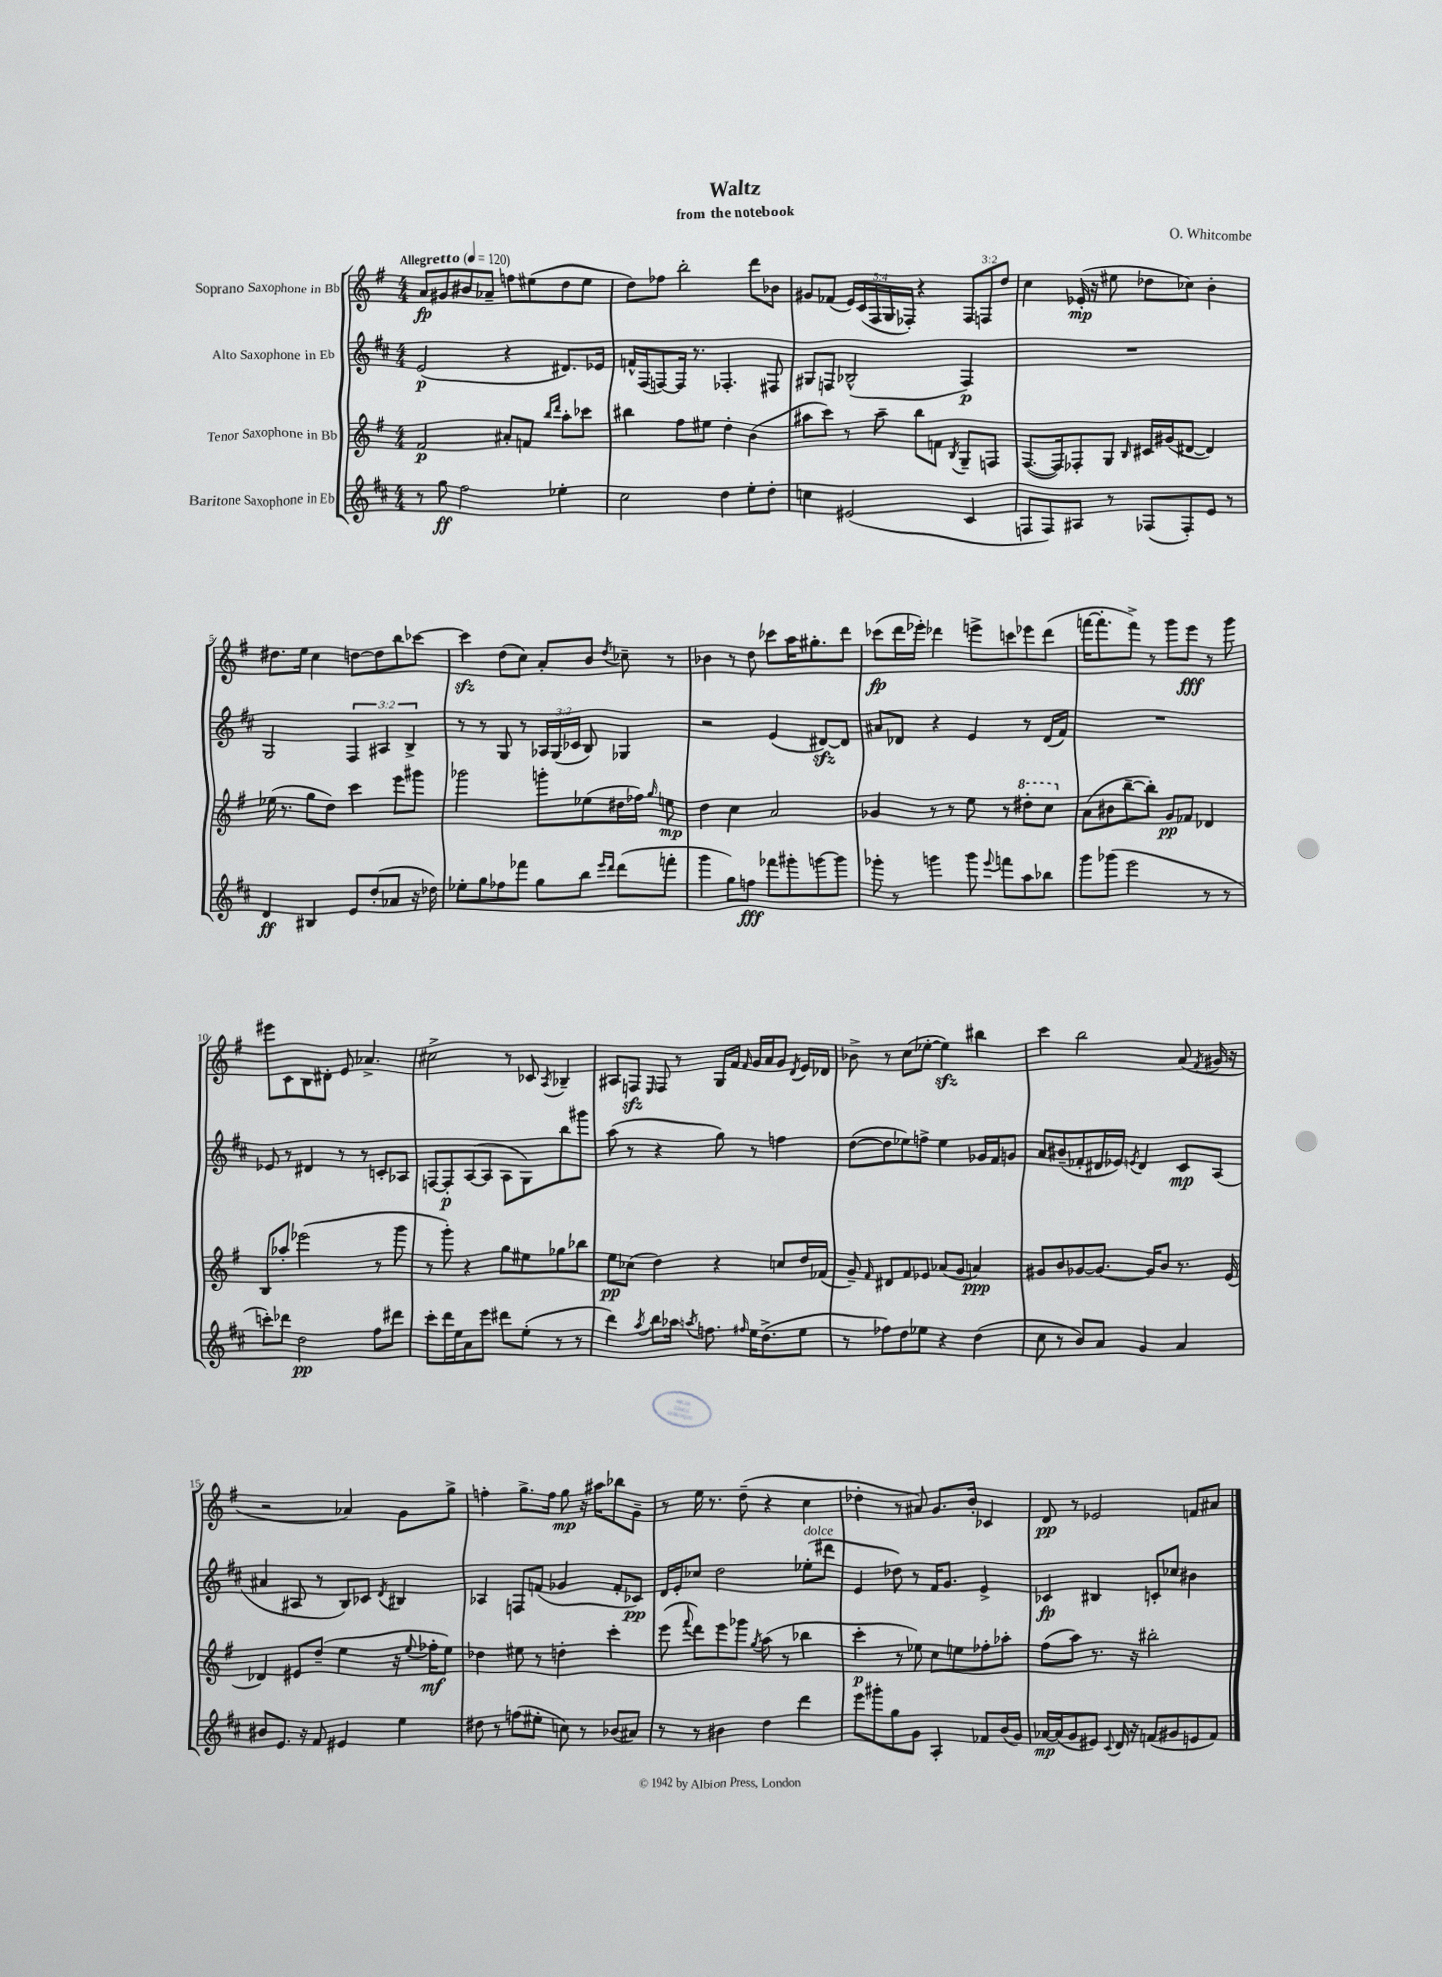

**kern	**dynam	**kern	**dynam	**kern	**dynam	**kern	**dynam
*part4	*part4	*part3	*part3	*part2	*part2	*part1	*part1
*staff4	*staff4	*staff3	*staff3	*staff2	*staff2	*staff1	*staff1
*I"Baritone Saxophone in Eb	*	*I"Tenor Saxophone in Bb	*	*I"Alto Saxophone in Eb	*	*I"Soprano Saxophone in Bb	*
*clefG2	*	*clefG2	*	*clefG2	*	*clefG2	*
*k[f#c#]	*	*k[f#]	*	*k[f#c#]	*	*k[f#]	*
*M4/4	*	*M4/4	*	*M4/4	*	*M4/4	*
*MM120	*	*MM120	*	*MM120	*	*MM120	*
=1	=1	=1	=1	=1	=1	=1	=1
!	!	!	!	!	!	!LO:TX:a:B:t=Allegretto	!
8r	.	2f#/	p	(2e/	p	8a/L	fp
8gg\	ff	.	.	.	.	8g#X/	.
2ff#\	.	.	.	.	.	8b#X/	.
.	.	.	.	.	.	8a-X~/J	.
.	.	8a#X'/L	.	4r	.	8ffn\L	.
.	.	8fn/J	.	.	.	(8ee#X\	.
.	.	16qqbb/LL	.	.	.	.	.
.	.	16qqddd/JJ	.	.	.	.	.
4ee-X'\	.	8aa'\L	.	8.d#X/L)	.	8dd\	.
.	.	8ccc-X\J	.	.	.	8ee#\J	.
.	.	.	.	16e-X/Jk	.	.	.
=2	=2	=2	=2	=2	=2	=2	=2
2cc#\	.	4bb#X\	.	16fn^^/LL	.	8dd\L)	.
.	.	.	.	(16F#/J	.	.	.
.	.	.	.	[8Fn/)	.	8ff-X\J	.
.	.	8ff#\L	.	16F/Jk]	.	2bb'\	.
.	.	.	.	8.r	.	.	.
.	.	8ee#X\J	.	.	.	.	.
4dd\	.	4dd'\	.	4.F-X'/	.	.	.
8ee'\L	.	(4b\	.	.	.	8ddd\L	.
8dd'\J	.	.	.	8F#X/	.	8b-X\J	.
=3	=3	=3	=3	=3	=3	=3	=3
4ccn\	.	8aa#X\L	.	8G#X/L	.	8g#X/L	.
.	.	8ccc\J)	.	8Fn/J	.	(8f-X/J	.
(2e#X/	.	8r	.	(2B-X^^/	.	20e/LL)	.
.	.	.	.	.	.	(20c/	.
.	.	.	.	.	.	20F#/	.
.	.	8aa#~\	.	.	.	.	.
.	.	.	.	.	.	20G/	.
.	.	.	.	.	.	20F-X'/JJ)	.
.	.	8bb\L	.	.	.	4r	.
.	.	8fn\J	.	.	.	.	.
.	.	8qB/	.	.	.	.	.
4c#/	.	8G~/L	.	4F/)	p	12F-/L	.
.	.	.	.	.	.	12Fn/	.
.	.	8Fn/J	.	.	.	.	.
.	.	.	.	.	.	12dd/J	.
=4	=4	=4	=4	=4	=4	=4	=4
8Fn/L	.	([8.F#/L	.	1r	.	4cc\	.
8F/)	.	.	.	.	.	.	.
.	.	16F#/k])	.	.	.	.	.
8A#X/J	.	8F-X'/	.	.	.	(16e-X'/	mp
.	.	.	.	.	.	16r	.
8r	.	8G/J	.	.	.	8ee#X\	.
.	.	16qqB/	.	.	.	.	.
(8F-X/L	.	16c#X/LL	.	.	.	8dd-X\L	.
.	.	(16g#X/J	.	.	.	.	.
8F-'/)	.	[8d#X/J	.	.	.	8cc-X\J)	.
8e/J	.	4d#/])	.	.	.	4b'\	.
8r	.	.	.	.	.	.	.
!!LO:LB:g=z
=5	=5	=5	=5	=5	=5	=5	=5
4d/	ff	(16ee-X\	.	2G/	.	8.dd#X\L	.
.	.	8.r	.	.	.	.	.
.	.	.	.	.	.	16ee\Jk	.
4B#X/	.	8gg\L	.	.	.	4cc\	.
.	.	8dd\J)	.	.	.	.	.
8e/L	.	4ccc\	.	6F#/	.	[8ddn\L	.
(8dd'/	.	.	.	.	.	8dd\]	.
.	.	.	.	6A#X/	.	.	.
8a-X/J	.	8eee\L	.	.	.	8bb\	.
.	.	.	.	6B^/	.	.	.
16r	.	8ggg#X\J	.	.	.	[8ccc-X\J	.
16dd-X\)	.	.	.	.	.	.	.
=6	=6	=6	=6	=6	=6	=6	=6
8ee-X'\L	.	2ggg-X\	.	8r	.	4ccc-zz\]	.
8gg\	.	.	.	8r	.	.	.
8ff-X\	.	.	.	8G/	.	(8dd\L	.
8fff-X\J	.	.	.	8r	.	8cc\J)	.
8gg\L	.	8gggn'\L	.	24A-X/LL	.	8a'/L	.
.	.	.	.	(24G/	.	.	.
.	.	.	.	24c-X/JJ	.	.	.
8bb\J	.	(8ee-X\	.	8B/)	.	8b/J	.
16qqeee/LL	.	.	.	.	.	.	.
16qqddd/JJ	.	.	.	.	.	8qdd/	.
(8ddd\L	.	16dd#X\L	.	4G-X/	.	8cc-X~\	.
.	.	16ff-X\JJ)	.	.	.	.	.
.	.	16qqgg/	.	.	.	.	.
8fffn'\J	.	8een\	mp	.	.	8r	.
=7	=7	=7	=7	=7	=7	=7	=7
4ggg\	.	4dd\	.	2r	.	4b-X\	.
8gg\L)	.	4cc\	.	.	.	8r	.
8ffn\J	fff	.	.	.	.	8dd\	.
8fff-X\L	.	2a/	.	(4e/	.	8ccc-X\L	.
8ggg#X'\	.	.	.	.	.	16aa\K	.
.	.	.	.	.	.	8.gg#X'\	.
[8gggn\	.	.	.	[8d#Xzz/L)	.	.	.
8ggg\J]	.	.	.	8d#/J]	.	8ddd\J	.
=8	=8	=8	=8	=8	=8	=8	=8
8ggg-X'\	.	4g-X/	.	8a#X/L	.	(8ccc-X\L	fp
8r	.	.	.	8d-X/J	.	16ddd\L	.
.	.	.	.	.	.	16eee-X'\JJ)	.
4gggn\	.	8r	.	4r	.	4ddd-X\	.
.	.	8r	.	.	.	.	.
8ggg\	.	8ee\	.	4e/	.	8eeen^\L	.
8qqeee/	.	.	.	.	.	.	.
8fffn\L	.	8r	.	.	.	8cccn\	.
*	*	*8va	*	*	*	*	*
8aa\	.	8ddd#X'\L	.	8r	.	8eee-X\	.
8bb-X\J	.	8ccc\J	.	(16d-/LL	.	(8ddd-\J	.
.	.	.	.	16f#/JJ)	.	.	.
=9	=9	=9	=9	=9	=9	=9	=9
*	*	*X8va	*	*	*	*	*
8ggg\L	.	(8a\L	.	1r	.	[16fffn\KL	.
.	.	.	.	.	.	8.fff'\]	.
(8ggg-X\J	.	8b#X\	.	.	.	.	.
2eee\	.	[8bb~\	.	.	.	8fff^\J)	.
.	.	8bb'\J])	.	.	.	8r	.
.	.	8g/L	pp	.	.	8ggg\L	.
.	.	8f-X/J	.	.	.	8eee\J	fff
8r	.	4d-X/	.	.	.	8r	.
8r	.	.	.	.	.	8ggg\	.
!!LO:LB:g=z
=10	=10	=10	=10	=10	=10	=10	=10
8cccn'\L)	.	8B/L	.	8e-X/	.	8eee#X\L	.
8ddd-X\J	.	8aa-X'/J	.	8r	.	8c\	.
2dd\	pp	(2eee-X\	.	4d#X/	.	8B\	.
.	.	.	.	.	.	8d#X'\J	.
.	.	.	.	8r	.	8e/	.
.	.	.	.	8r	.	4.a-X^/	.
8ff#\L	.	8r	.	8cn'/L	.	.	.
8ddd#X\J	.	8ggg\	.	8A-X/J	.	.	.
=11	=11	=11	=11	=11	=11	=11	=11
8ccc#'\L	.	8r	.	[8Fn/L	.	2cc#X^\	.
16ddd\L	.	8ggg'\)	.	8F'/]	p	.	.
16ee\J	.	.	.	.	.	.	.
8a\	.	4r	.	([8A/	.	.	.
8eee\J	.	.	.	8A/J]	.	.	.
8ddd#X\L	.	8gg\L	.	8A\L	.	8r	.
(8ee'\J	.	8ee#X\	.	8G\)	.	8c-X/	.
.	.	.	.	.	.	8qA/	.
8r	.	8gg-X\	.	8bb\	.	4B-X~/	.
8r	.	8bb-X\J	.	8ggg#X\J	.	.	.
=12	=12	=12	=12	=12	=12	=12	=12
4ddd\)	.	8ee\L	pp	(8aa\	.	8A#X/L	.
.	.	(8cc-X\J	.	8r	.	8Fnzz/J	.
8qaa/	.	.	.	.	.	16qqE/	.
8bb\L	.	4dd\)	.	4r	.	8F/	.
16aa-X\Jk	.	.	.	.	.	8r	.
8qaan/	.	.	.	.	.	.	.
8.ffn\	.	.	.	.	.	.	.
.	.	4r	.	8gg\)	.	16G/LL	.
.	.	.	.	.	.	16f#/JJ	.
16qqff#X/	.	.	.	.	.	16qqf#/	.
16ee\KL	.	.	.	8r	.	16g/LL	.
(8.dd^\	.	.	.	.	.	16a/J	.
.	.	8ccn/L	.	4ffn\	.	8g/J	.
.	.	.	.	.	.	8qd/	.
8ee\J	.	16dd/L	.	.	.	16e/LL	.
.	.	(16f-X/JJ	.	.	.	16d-X/JJ	.
=13	=13	=13	=13	=13	=13	=13	=13
8r	.	8g~/)	.	([8dd\L	.	8b-X^\	.
.	.	16qqf#/	.	.	.	.	.
8ff-X\L)	.	8d#X/L	.	8dd\]	.	8r	.
8dd\	.	8f#/	.	8ee-X\)	.	(8cc\L	.
8ee-X\J	.	8e-X/J	.	8ffn^\J	.	[8ee-X'\J	.
4r	.	(8a-X/L	.	4ee-\	.	4ee-zz\])	.
.	.	8g/J	.	.	.	.	.
(4dd\	.	4an/)	ppp	16g-X/LL	.	4bb#X\	.
.	.	.	.	16f#/J	.	.	.
.	.	.	.	8gn/J	.	.	.
=14	=14	=14	=14	=14	=14	=14	=14
8cc#\	.	8g#X/L	.	8a/L	.	4ccc\	.
8r	.	8b/	.	(8b#X~/	.	.	.
8b/L)	.	[8g-X/	.	8f-X'/	.	2bb\	.
8a/J	.	8.g-/J_	.	16d#X/L	.	.	.
.	.	.	.	16e-X/JJ)	.	.	.
.	.	.	.	8qen/	.	.	.
4g/	.	.	.	4d#/	.	.	.
.	.	16g-/KL]	.	.	.	.	.
.	.	8b/J	.	.	.	.	.
4a/	.	8.r	.	8c#/L	mp	(8a/	.
.	.	.	.	.	.	8qf#/	.
.	.	.	.	(8A/J	.	16g#X/	.
.	.	(16e/	.	.	.	16r	.
!!LO:LB:g=z
=15	=15	=15	=15	=15	=15	=15	=15
8b#X/L	.	4d-X/)	.	4a#X/	.	2r	.
8.e/J	.	.	.	.	.	.	.
.	.	8e#X/L	.	8A#X/	.	.	.
16r	.	.	.	.	.	.	.
8f#/	.	(8dd~/J	.	8r	.	.	.
4e#X/	.	4ee\	.	8B/L)	.	4a-X/)	.
.	.	.	.	8c-X/J	.	.	.
.	.	.	.	8qd/	.	.	.
4ee\	.	16r	.	4B#X/	.	8g\L	.
.	.	8qqee/	.	.	.	.	.
.	.	16ff-X'\KL	mf	.	.	.	.
.	.	8ee\J)	.	.	.	8gg^\J	.
=16	=16	=16	=16	=16	=16	=16	=16
8dd#X\	.	4dd-X\	.	4A-X/	.	4ffn'\	.
8r	.	.	.	.	.	.	.
(8ffn\L	.	8ee#X\	.	8Fn/L	.	8.gg^\L	.
8ee#X'\J	.	8r	.	(8fn/J	.	.	.
.	.	.	.	.	.	16ff\Jk	.
8ccn\)	.	4ddn'\	.	4g-X/	.	8gg\	mp
8r	.	.	.	.	.	16r	.
.	.	.	.	.	.	16aa#X\KL	.
(8b-X/L	.	4ccc'\	.	8f'/L	.	8bb-X\	.
8a#X/J)	.	.	.	8c-X/J)	pp	8g~\J	.
=17	=17	=17	=17	=17	=17	=17	=17
8r	.	(8eee\	.	16d/LL	.	8r	.
.	.	.	.	16e'/J	.	.	.
.	.	8qqfff#/	.	.	.	.	.
8r	.	8ddd\L)	.	8cc-X/J	.	16ee\	.
.	.	.	.	.	.	8.r	.
4b#X\	.	8eee\	.	2dd\	.	.	.
.	.	8ggg-X\J	.	.	.	(8dd~\	.
.	.	8qgg/	.	.	.	.	.
4dd\	.	(8aa\	.	.	.	4r	.
.	.	8r	.	.	.	.	.
!	!	!	!	!LO:TX:a:i:t=dolce	!	!	!
4ddd\	.	4bb-X\	.	(8ee-X'\L	.	4cc\	.
.	.	.	.	8ddd#X\J	.	.	.
=18	=18	=18	=18	=18	=18	=18	=18
8eee\L	.	4ccc'\	p	4e/	.	4dd-X'\	.
8ggg#X'\	.	.	.	.	.	.	.
8gg\	.	8r	.	8dd-X\)	.	8r	.
8g\J	.	8ee-X\)	.	8r	.	8a#X/)	.
4A'/	.	8cc\L	.	16f#/KL	.	8.g/L	.
.	.	.	.	8.g/J	.	.	.
.	.	8een\	.	.	.	.	.
.	.	.	.	.	.	16b'/Jk	.
8f-X/L	.	8ff-X'\	.	4e^/	.	4c-X/	.
(16b/L	.	8aa-X'\J	.	.	.	.	.
16g/JJ)	.	.	.	.	.	.	.
=19	=19	=19	=19	=19	=19	=19	=19
[16a-X/LL	mp	(8ff#\L	.	4c-X/	fp	8d/	pp
(16a-/J]	.	.	.	.	.	.	.
8g/	.	8aa\J)	.	.	.	8r	.
8e#X/J)	.	8.r	.	4B#X/	.	2e-X/	.
8qqc#/	.	.	.	.	.	.	.
16d/	.	.	.	.	.	.	.
16r	.	16r	.	.	.	.	.
(8fn/L	.	2bb#X'\	.	8cn'/L	.	.	.
8g#X/	.	.	.	8cc-X/J	.	.	.
8en/	.	.	.	4b#X\	.	8fn/L	.
8f/J)	.	.	.	.	.	8a#X/J	.
==	==	==	==	==	==	==	==
*-	*-	*-	*-	*-	*-	*-	*-
